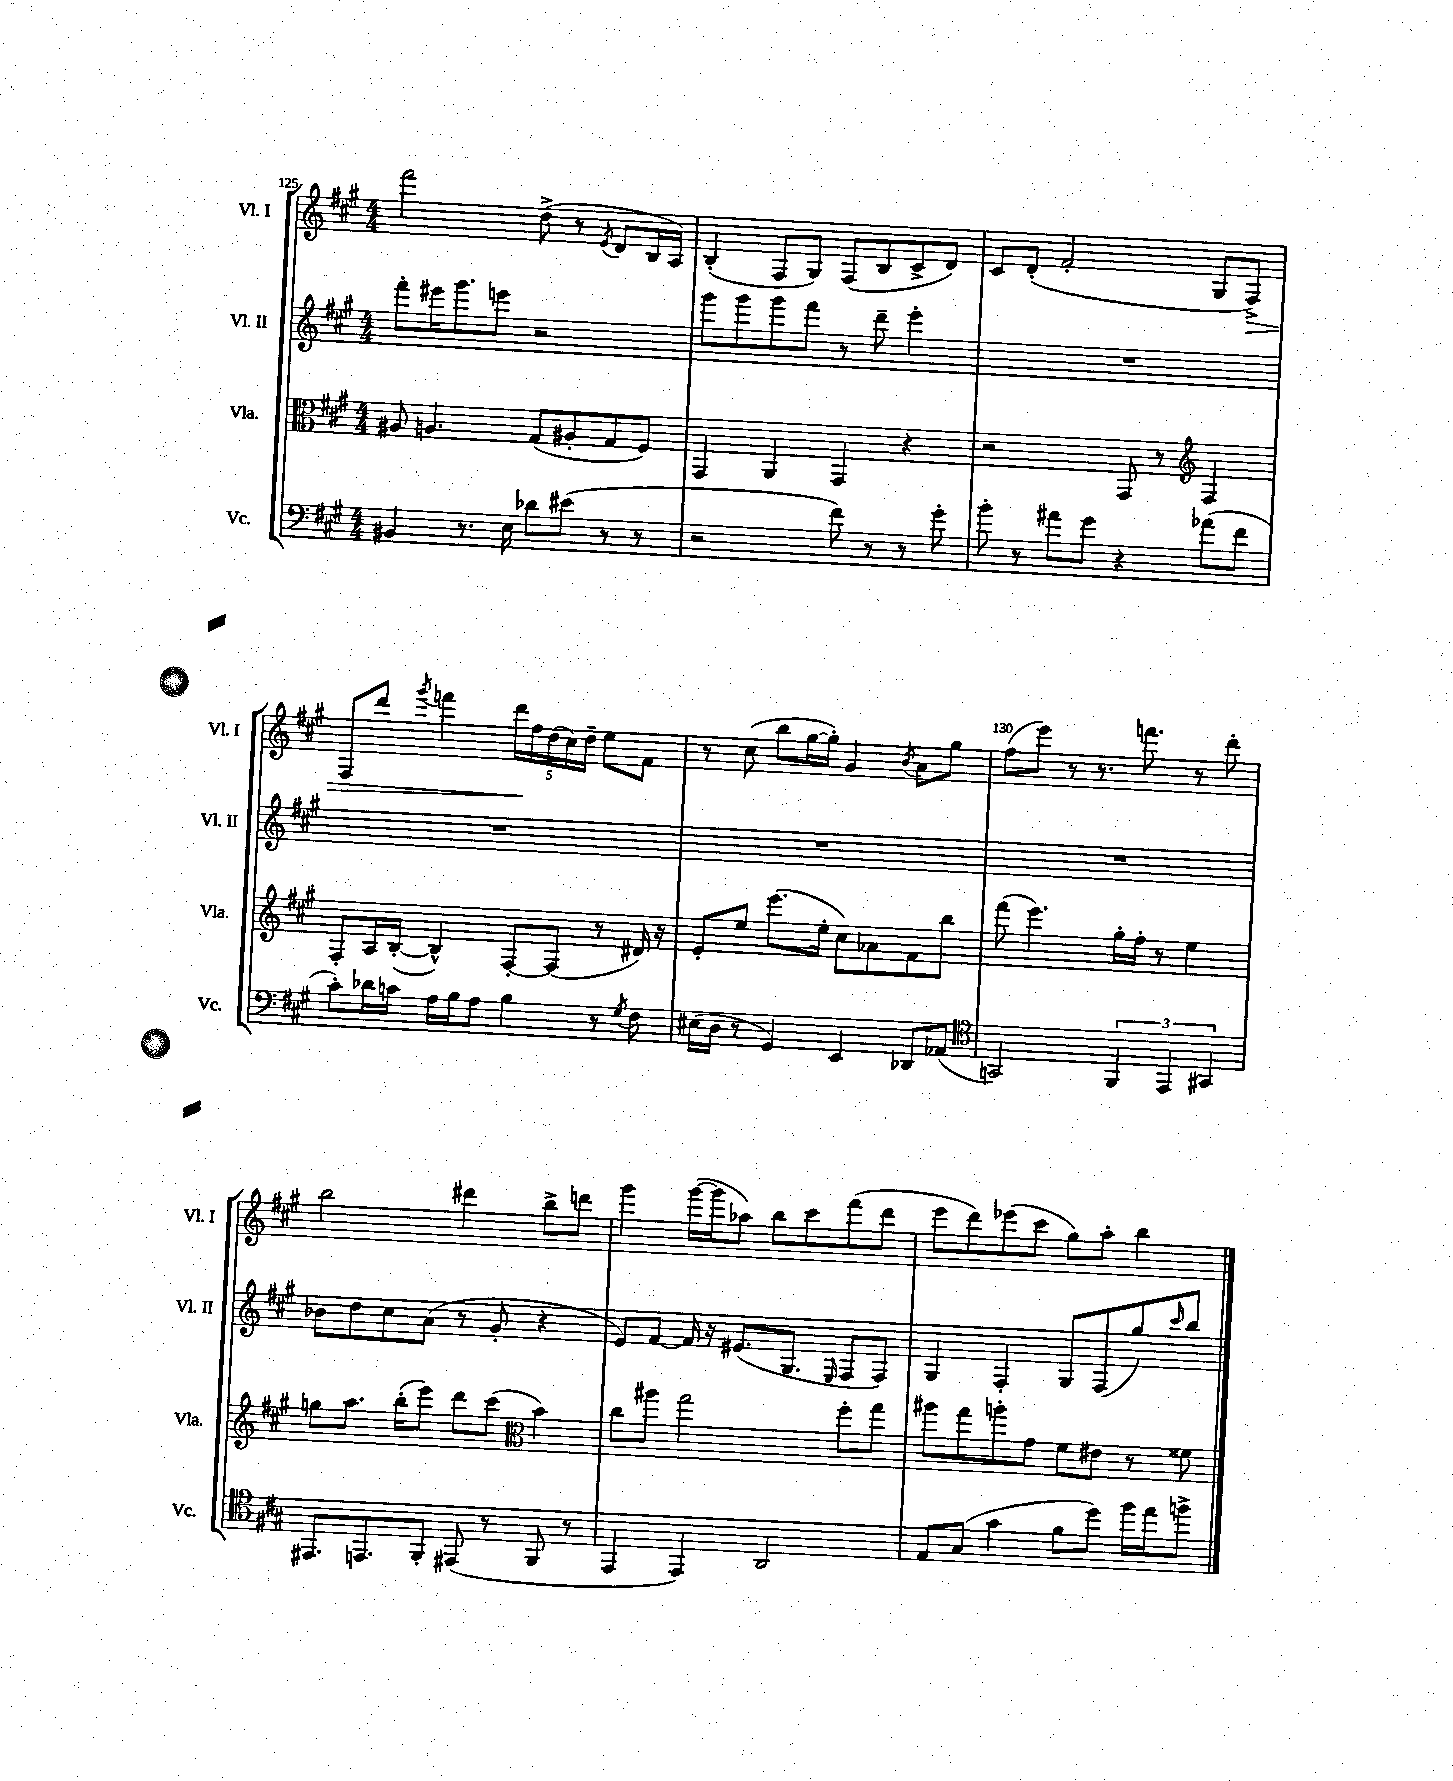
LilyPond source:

<<
\new StaffGroup <<
\new Staff = "s0" \with { instrumentName = "Vl. I" shortInstrumentName = "Vl. I" } {
    \clef treble \key a \major \numericTimeSignature \time 4/4
    fis'''2 d''8->( r8 \acciaccatura { e'8 } d'8 b16 a16) |
    b4-.( fis8 gis8) fis8( b8 cis'8-> d'8) |
    cis'8 d'8-.( fis'2-. gis8 fis8->\>) |
    fis8 d'''8 \acciaccatura { gis'''8 } f'''4 \tuplet 5/4 { d'''16\! fis''16 d''16( cis''16) d''16-- } e''8 fis'8 |
    r8 cis''8( b''8 gis''16~ gis''16-.) gis'4 \acciaccatura { b'8 } a'8 gis''8 |
    fis''8( e'''8) r8 r8. f'''8. r8 d'''8-. |
    b''2 dis'''4 b''8-> d'''8 |
    gis'''4 gis'''16~( gis'''16 aes''8) b''8 cis'''8 fis'''8( d'''8 |
    e'''8 d'''8) ees'''8( cis'''8 gis''8) a''8-. b''4 \bar "|." |
}
\new Staff = "s1" \with { instrumentName = "Vl. II" shortInstrumentName = "Vl. II" } {
    \clef treble \key a \major \numericTimeSignature \time 4/4
    fis'''8-. eis'''16 gis'''8. e'''8 r2 |
    gis'''8 gis'''8 gis'''8 fis'''8 r8 d'''8-- e'''4-. |
    R1 |
    R1 |
    R1 |
    R1 |
    bes'8 d''8 cis''8 a'8( r8 gis'8-. r4 |
    e'8) fis'8~ fis'16 r16 eis'8.( gis8. \grace { e16 } fis8 fis8) |
    gis4 fis4-. gis8 fis8( gis''8) \grace { cis'''16 } b''8 \bar "|." |
}
\new Staff = "s2" \with { instrumentName = "Vla." shortInstrumentName = "Vla." } {
    \clef alto \key a \major \numericTimeSignature \time 4/4
    ais8 a4. gis8( ais8-. gis8 fis8) |
    gis,4 a,4 gis,4 r4 |
    r2 gis,8 r8 \clef treble fis4 |
    fis8-. a16 b16~-.( b4-^) fis8~-. fis8( r8 dis'16) r16 |
    e'8-. e''8 e'''8.( e''16-. cis''8) aes'8 fis'8 b''8 |
    fis'''8( e'''4.) gis''16-. fis''16-. r8 e''4 |
    g''8 a''8. b''16-.( e'''8) d'''8 cis'''8( \clef alto b'4) |
    cis''8 ais''8 gis''2 fis''8-. gis''8 |
    ais''8 gis''8 a''8-. gis'8 fis'8 eis'8 r8 fisis'8 \bar "|." |
}
\new Staff = "s3" \with { instrumentName = "Vc." shortInstrumentName = "Vc." } {
    \clef bass \key a \major \numericTimeSignature \time 4/4
    bis,4 r8. e16 des'8 eis'8( r8 r8 |
    r2 fis'8) r8 r8 gis'8-. |
    b'8-. r8 ais'8 gis'8 r4 aes'8( fis'8 |
    cis'8-.) des'16 c'16 a16 b16 a8 b4 r8 \acciaccatura { gis8 } fis8 |
    eis16( d16 r8 gis,4) e,4 des,8 aes,8( |
    \clef tenor g,2) \tuplet 3/2 { fis,4 e,4 gis,4 } |
    eis,8. e,8. fis,8-. eis,8( r8 fis,8 r8 |
    e,4 e,4) a,2 |
    e8 gis8( gis'4 fis'8 d''8) fis''16 e''16 f''8-> \bar "|." |
}
>>
>>
\layout { \context { \Score currentBarNumber = #125 \override BarNumber.break-visibility = ##(#f #t #t) barNumberVisibility = #(every-nth-bar-number-visible 5) } }
